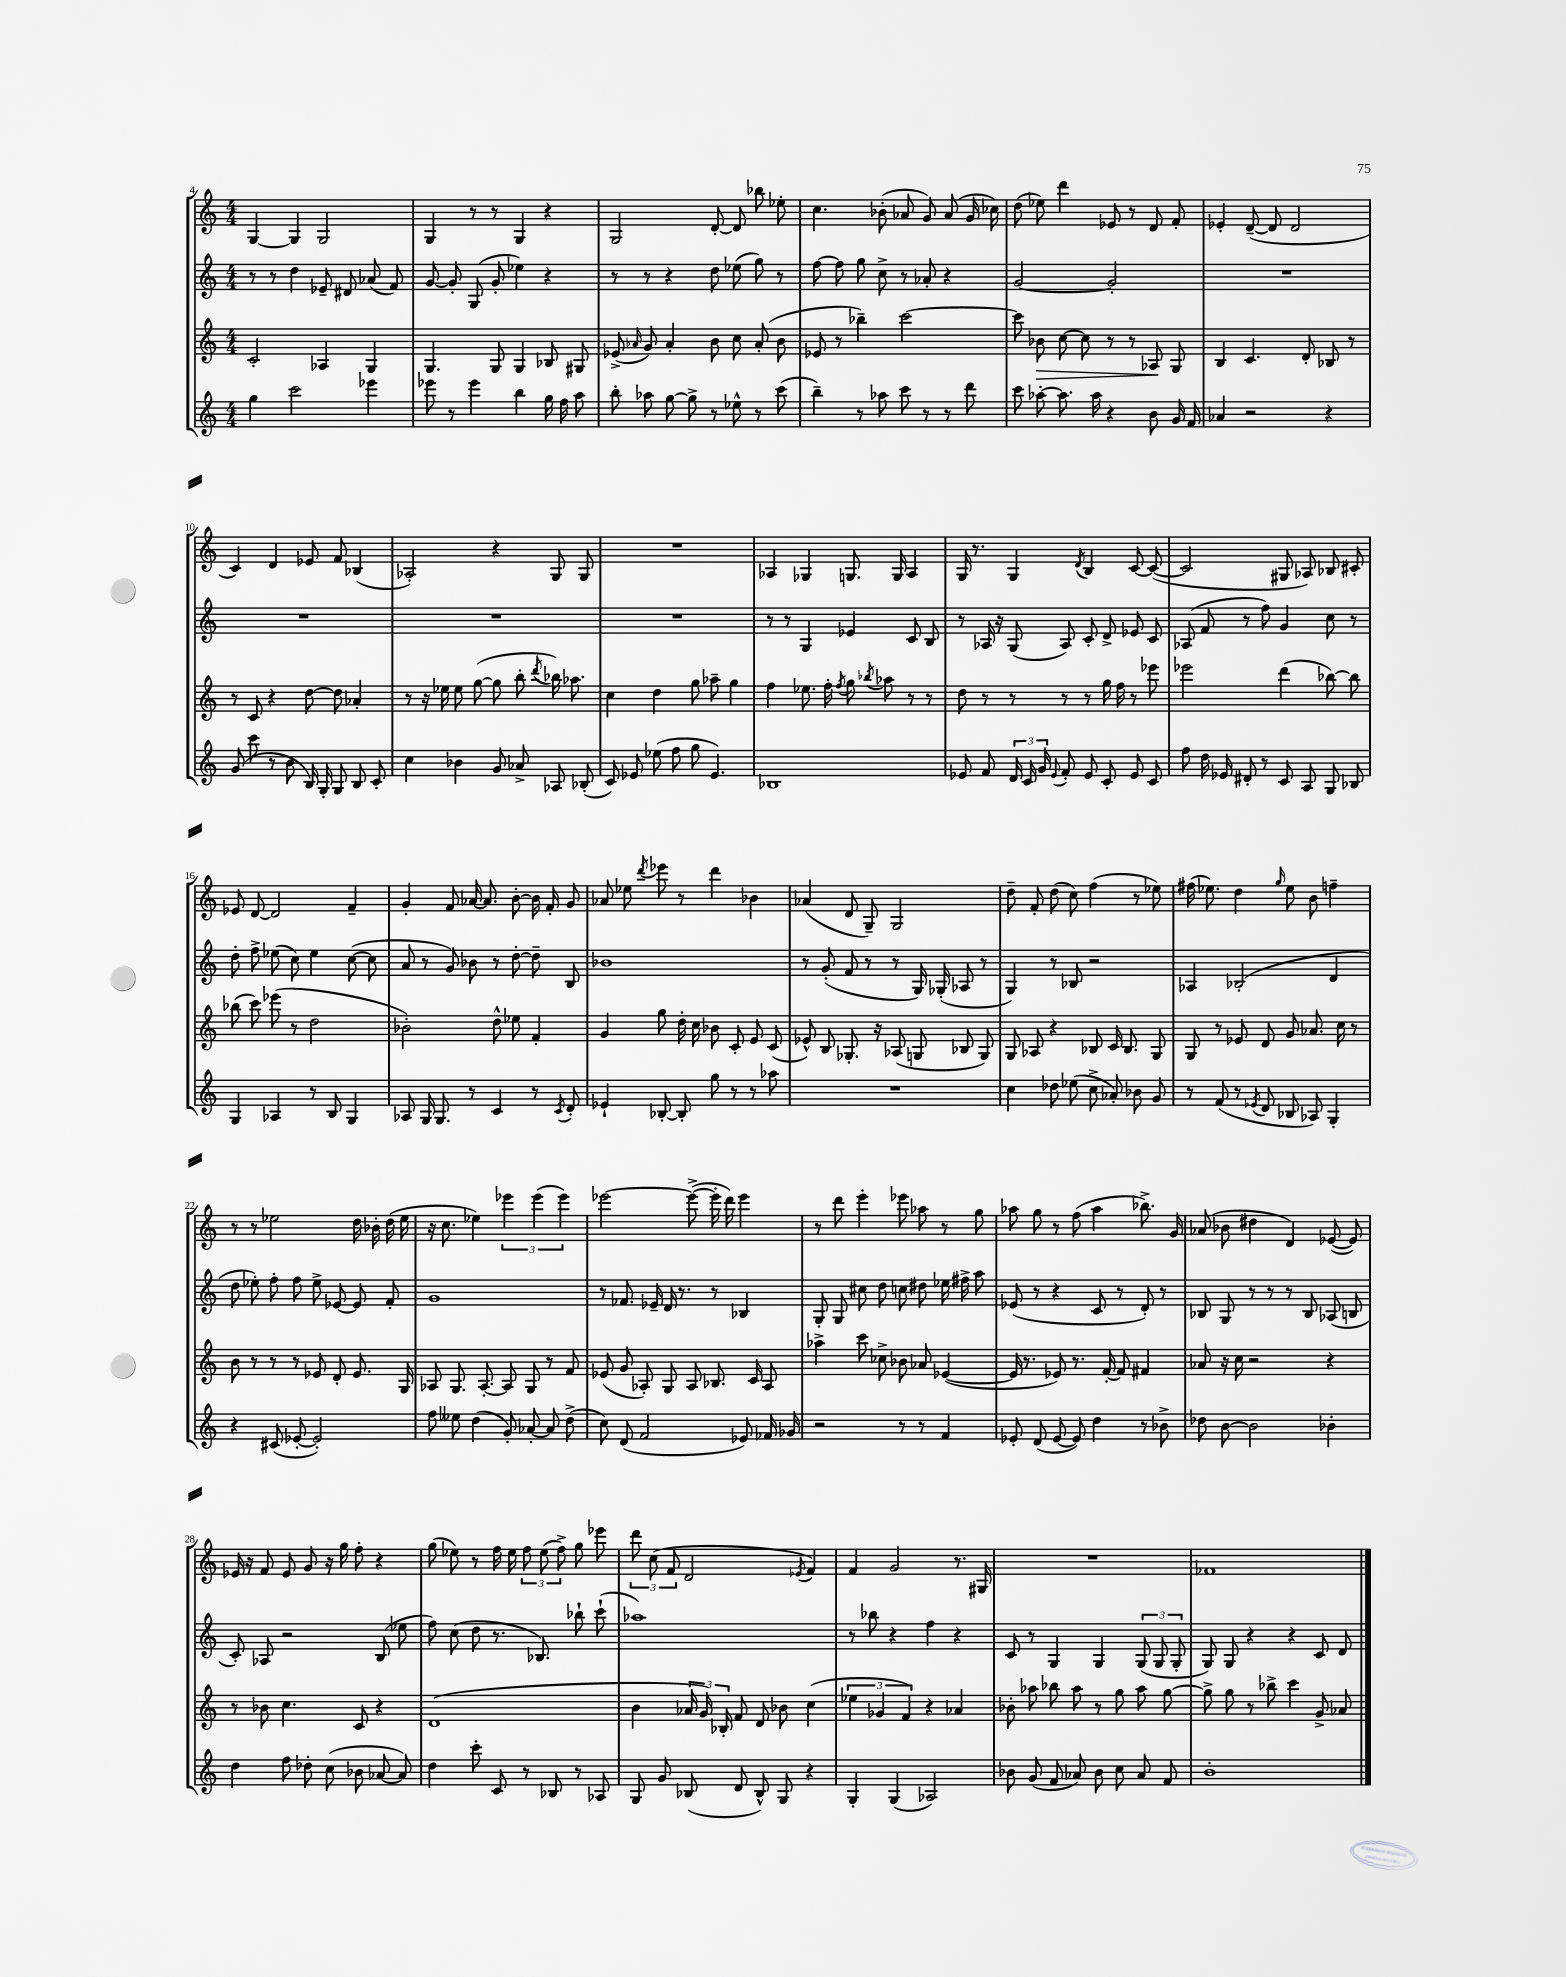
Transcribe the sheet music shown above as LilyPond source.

<<
\new StaffGroup <<
\new Staff = "s0" {
    \clef treble \key c \major \numericTimeSignature \time 4/4
    \autoBeamOff g4~ g4 g2 |
    g4 r8 r8 g4 r4 |
    g2 d'8~-. d'8 bes''8 ees''8-. |
    c''4. bes'8-.( aes'8 g'8) aes'8( g'16 ces''16) |
    d''8( ees''8) d'''4 ees'8 r8 d'8 f'8-. |
    ees'4-. d'8~--( d'8 d'2 |
    c'4) d'4 ees'8 f'8 bes4( |
    aes2-.) r4 g8 g8 |
    R1 |
    aes4 ges4 g8. g16 aes4 |
    g16 r8. g4 \acciaccatura { d'8 } b4 c'8~ c'8~( |
    c'2 gis8 aes8) bes8 cis'8-. |
    ees'8 d'8~ d'2 f'4-- |
    g'4-. f'8 aes'16~ aes'8. b'8~-. b'16 f'16-. g'8 |
    aes'8 ees''8 \acciaccatura { d'''8 } ees'''8 r8 d'''4 bes'4 |
    aes'4( d'8 g8--) g2 |
    d''8-- f'8-. d''8( c''8) f''4( r8 ees''8) |
    fis''16( ees''8.) d''4 \grace { g''16 } ees''8 b'8 f''4-- |
    r8 r8 ees''2 d''16 bes'16-. d''16( ees''16 |
    r16 c''8. ees''4) \tuplet 3/2 { ees'''4 ees'''4( ees'''4) } |
    ees'''2~ ees'''8~->( ees'''16-. d'''16) ees'''4 |
    r8 d'''8 e'''4-. ees'''8 aes''8 r8 g''8 |
    aes''8 g''8 r8 f''8( aes''4 bes''8.->) g'16 |
    aes'8( bes'8 dis''4 d'4) ees'8~( ees'8) |
    ees'16 r16 f'8 ees'8 g'8 r16 g''16 f''8-. r4 |
    g''8( ees''8) r8 f''16 ees''16 \tuplet 3/2 { f''8 ees''8( f''8->) } g''8 ees'''8 |
    \tuplet 3/2 { d'''8 c''8( f'8 } d'2 \acciaccatura { ees'8 } f'4) |
    f'4 g'2 r8. gis16 |
    R1 |
    fes'1 \bar "|." |
}
\new Staff = "s1" {
    \clef treble \key c \major \numericTimeSignature \time 4/4
    \autoBeamOff r8 r8 d''4 ees'8-- dis'8 aes'8( f'8) |
    g'8~ g'8-. g8( g'8-. ees''4) r4 |
    r8 r8 r4 d''8 ees''8( g''8) r8 |
    f''8~ f''8 g''8 c''8-> r8 aes'8-. r4 |
    g'2~ g'2-. |
    R1 |
    R1 |
    R1 |
    R1 |
    r8 r8 g4 ees'4 c'8 b8 |
    r8 aes16 r16 g8( aes8) c'8-. d'8-> ees'8 c'8 |
    aes8( f'8 r8 f''8) g'4 c''8 r8 |
    d''8-. f''8-> ees''8( c''8) ees''4 c''8~( c''8 |
    a'8 r8 g'8) bes'8 r8 d''8~-. d''8-- b8 |
    bes'1 |
    r8 g'8-.( f'8 r8 r8 g16) ges16-.( aes8 r8 |
    g4) r8 bes8 r2 |
    aes4 bes2-.( d'4 |
    d''8 ees''8-.) f''8-. f''8 ees''8-> ees'8~ ees'8 f'8-. |
    g'1 |
    r8 fes'8. ees'16-- d'16 r8. r8 bes4 |
    g8-. g8 cis''8 d''8 c''8 dis''8 ees''16 fis''16-> a''8 |
    ees'8( r8 r4 c'8 r8 d'8-.) r8 |
    bes8 g8 r8 r8 r8 bes8 aes8( b8 |
    c'8-.) aes8 r2 b8( ees''8 |
    f''8) c''8( d''8 r8. bes8.) bes''8-! c'''8-!( |
    aes''1) |
    r8 bes''8 r4 f''4 r4 |
    c'8 r8 g4 g4 \tuplet 3/2 { g8( g8 g8-. } |
    g8) g8 r4 r4 c'8 d'8 \bar "|." |
}
\new Staff = "s2" {
    \clef treble \key c \major \numericTimeSignature \time 4/4
    \autoBeamOff c'2-. aes4 g4 |
    g4. g8 g4 bes8 gis8 |
    ees'8->( \grace { aes'16 } g'8) aes'4-. b'8 c''8 aes'8-.( b'8 |
    ees'8 r8 bes''4--) c'''2~ |
    c'''8 bes'8\> c''8~ c''8 r8 r8 aes8\! g8 |
    b4 c'4. d'8-. bes8 r8 |
    r8 c'8 r4 d''8~ d''8 aes'4-. |
    r8 r16 ees''16 ees''8 g''8~( g''8 b''8-. \acciaccatura { d'''8 } bes''16) aes''8. |
    c''4 d''4 g''8 aes''8-- g''4 |
    f''4 ees''8. f''16-. \acciaccatura { f''8 } g''8 \acciaccatura { bes''8 } aes''8 r8 r8 |
    d''8 r8 r8 r8 r8 g''16 f''16 r8 ees'''8 |
    ees'''2 d'''4( bes''8~) bes''8 |
    bes''8( c'''8) ees'''8( r8 d''2 |
    bes'2-.) d''8-^ ees''8 f'4-. |
    g'4 g''8 d''16-. c''16 bes'8 c'8-. e'8 c'8( |
    ees'8-^) b8 ges8.-. r16 aes8( g8 bes8 g8) |
    g8 aes8 r4 bes8 c'16 bes8. g8 |
    g8 r8 ees'8 d'8 g'8 aes'8. c''16 r8 |
    b'8 r8 r8 r8 ees'8 d'8-. ees'8. g16 |
    aes8 g8. aes8.~-. aes8 g8 r8 f'8 |
    ees'8( g'8 aes8-.) g8 aes8 bes8. c'16 aes8 |
    aes''4-> c'''8 ces''8-> bes'8 aes'8 ees'4~( |
    ees'16 r8. ees'8) r8. f'16~-. f'8 fis'4 |
    aes'8 r16 c''16 r2 r4 |
    r8 bes'8 c''4. c'8 r4 |
    d'1( |
    b'4 \tuplet 3/2 { aes'16 g'16) bes16-. } f'8 d'8 bes'8 c''4( |
    \tuplet 3/2 { ees''4 ges'4 f'4) } r4 aes'4 |
    bes'8-. aes''8 bes''8 aes''8 r8 g''8 aes''8 g''8~ |
    g''8-> g''8 r8 bes''8-> c'''4 g'8-> aes'8 \bar "|." |
}
\new Staff = "s3" {
    \clef treble \key c \major \numericTimeSignature \time 4/4
    \autoBeamOff g''4 c'''2 ees'''4 |
    ees'''8 r8 ees'''4 b''4 g''16 f''16 a''8 |
    b''8-. aes''8 g''8~ g''8-> r8 ees''8-^ r8 c'''8( |
    b''4--) r8 aes''8 c'''8 r8 r8 d'''8 |
    c'''8 aes''8~-. aes''8. aes''16 r4 b'8 g'16 f'16 |
    aes'4 r2 r4 |
    g'8( c'''8 r8 b'8 b16) g16-. g8 b8 c'8-. |
    c''4 bes'4 g'8 aes'8-> aes8 bes8-.( |
    c'8) ees'8 ees''8( f''8 g''8 ees'4.) |
    bes1 |
    ees'8 f'8 \tuplet 3/2 { d'16 c'16 g'16 } \appoggiatura { ees'8 } f'8-. ees'8 c'8-. ees'8 c'8 |
    f''8 d''16 ees'16 dis'8-. r8 c'8 a8 g8 bes8 |
    g4 aes4 r8 b8 g4 |
    aes8 g16 g8. r8 c'4 r8 \acciaccatura { c'8 } d'8-. |
    ees'4-! bes8~-. bes8-. g''8 r8 r8 aes''8 |
    R1 |
    c''4 des''8 ees''8( c''8-> aes'8-.) bes'8 g'8 |
    r8 f'8( r8 \acciaccatura { ees'8 } d'8 bes8 aes8) g4-. |
    r4 cis'8( ees'8~-. ees'2-.) |
    f''8 eeses''8 d''4( g'8-.) aes'8~-. aes'8 d''8->( |
    c''8) d'8( f'2 ees'8) fes'16 ges'16 |
    r2 r8 r8 f'4 |
    ees'8-. d'8( ees'8~ ees'8) d''4 r8 bes'8-> |
    des''8 b'8~ b'2 bes'4-. |
    d''4 f''8 des''8-. c''8( bes'8 aes'8~ aes'8) |
    d''4 c'''8-. c'8 r8 bes8 r8 aes8 |
    g8 g'8 bes8( d'8 bes8-^) g8 r4 |
    g4-. g4( aes2) |
    bes'8 g'8( f'8 aes'8) bes'8 c''8 aes'8 f'8 |
    b'1-. \bar "|." |
}
>>
>>
\layout { \context { \Score currentBarNumber = #4 } }
